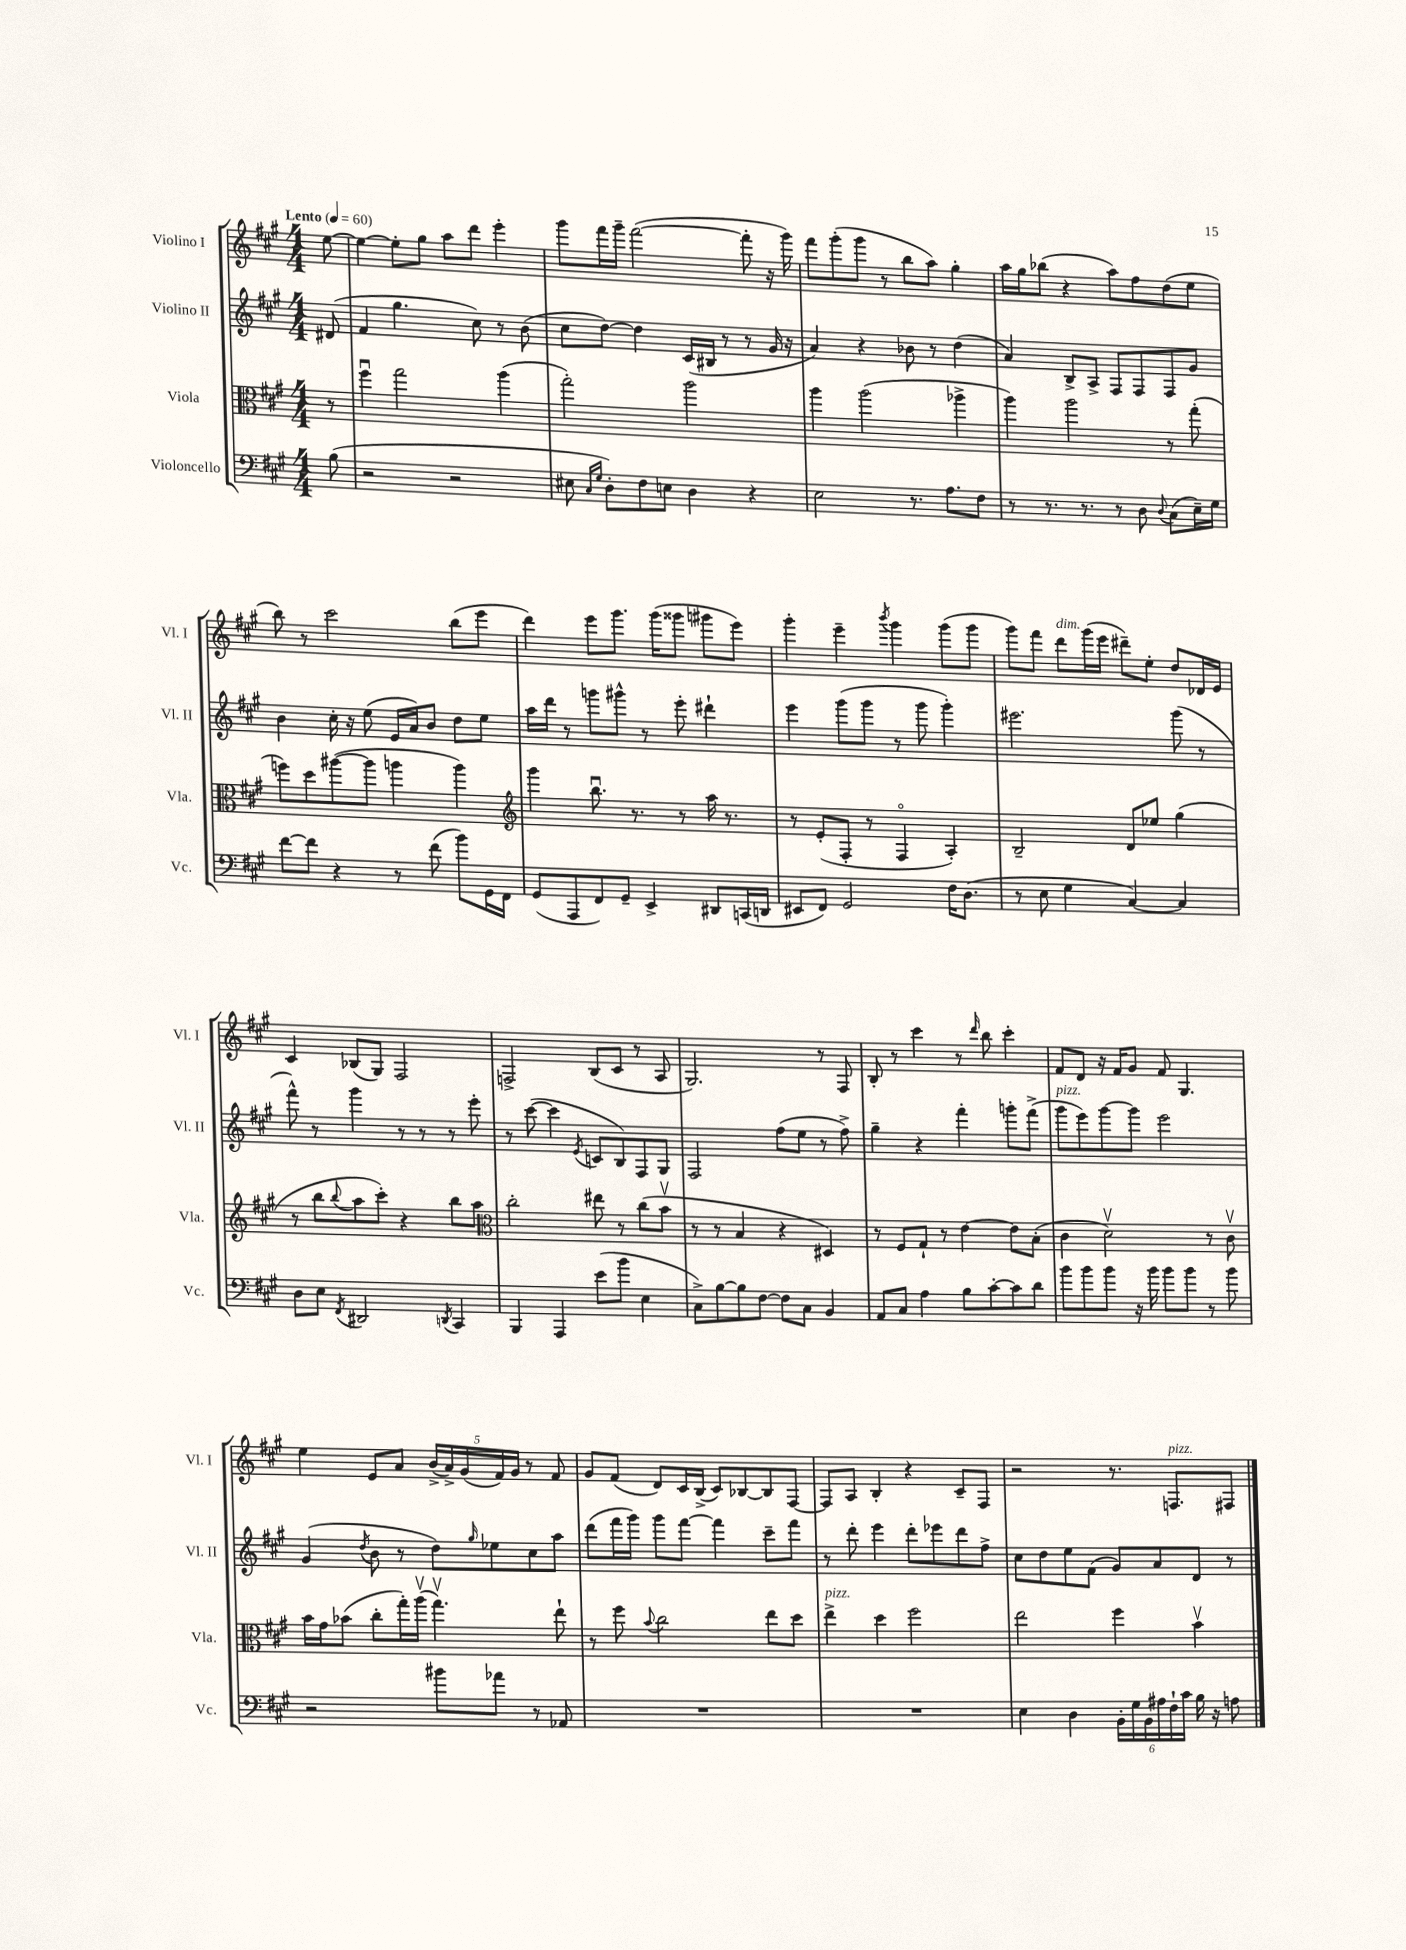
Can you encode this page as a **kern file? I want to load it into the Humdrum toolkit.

**kern	**kern	**kern	**kern
*staff4	*staff3	*staff2	*staff1
*clefF4	*clefC3	*clefG2	*clefG2
*k[f#c#g#]	*k[f#c#g#]	*k[f#c#g#]	*k[f#c#g#]
*M4/4	*M4/4	*M4/4	*M4/4
*MM60	*MM60	*MM60	*MM60
(8B	8r	(8d#	[8ee
=	=	=	=
2r	4ff#u	4f#	4ee_
.	2gg#	4.gg#	8ee']
.	.	.	8gg#
2r	.	.	8aa
.	.	8cc#)	8ddd
.	(4aa	8r	4eee'
.	.	(8b	.
=	=	=	=
8E#	2gg#')	8cc#	8ggg#
16qqC#	.	.	.
16qqG#	.	.	.
8D')	.	[8dd)	16fff#
.	.	.	16ggg#~
8F#	.	4dd]	([2fff#
8E	.	.	.
4D	2aa	(16c#	.
.	.	16B#	.
.	.	8r	.
4r	.	8r	8fff#']
.	.	16g#	16r
.	.	16r	16ggg#)
=	=	=	=
2E	4aa	4a)	8fff#
.	.	.	(8ggg#'
.	(2aa	4r	8ggg#
.	.	.	8r
8.r	.	8b-	8bb
.	.	8r	8aa)
8.A	.	.	.
.	4aa-^	(4dd	4gg#'
8F#	.	.	.
=	=	=	=
8r	4aa)	4a)	16aa
.	.	.	16gg#
8.r	.	.	(8bb-
.	2aa	8B^	4r
8.r	.	.	.
.	.	8A^	.
8r	.	8F#	8aa)
8D	.	8F#	8ff#
8qqD	.	.	.
(8C#	8r	8F#	(8dd
16E~)	(8gg#'	8g#	8ee
16G#	.	.	.
=	=	=	=
[8f#	8ff)	4b	8bb)
8f#]	8dd	.	8r
4r	([8aa#	16cc#'	2ccc#
.	.	16r	.
.	8aa#]	(8ee	.
8r	4aa	16e	.
.	.	16a)	.
(8f#	.	8b	.
8b)	4aa)	8dd	(8bb
16GG#	.	8ee	8eee
16FF#	.	.	.
=	=	=	=
*	*clefG2	*	*
(8GG#	4ggg#	16aa	4ddd)
.	.	16ddd	.
8AAA	.	8r	.
8FF#)	8.bbu	8ggg	8eee
8GG#~	.	8ggg#^^	8.ggg#
.	8.r	.	.
4EE^	.	8r	.
.	.	.	(16ggg#
.	8r	8eee'	8ggg##
8DD#	16aa	4ddd#`	8ggg#
.	8.r	.	.
(16CC	.	.	8eee)
16DD	.	.	.
=	=	=	=
8EE#	8r	4eee	4ggg#'
8FF#)	(8e'	.	.
2GG#	8F#'	(8ggg#	4eee~
.	8r	8ggg#	.
.	.	.	8qbbb
.	4F#o	8r	4ggg#
.	.	8ggg#	.
16F#	4A')	4ggg#')	(8ggg#
(8.D	.	.	.
.	.	.	8ggg#
=	=	=	=
8r	2B~	2.eee#	8ggg#)
8E	.	.	8fff#
4G#	.	.	8ddd
.	.	.	(16ggg#
.	.	.	16eee
[4C#)	8d	.	8ddd#~)
.	8ee-	.	8ee'
4C#]	(4gg#	(8ggg#	8dd
.	.	8r	16d-
.	.	.	16e
=	=	=	=
8D	8r	8fff#^^)	4c#
8E	8bb	8r	.
8qFF#	8qqbb	.	.
2DD#	8aa	4ggg#	(8B-
.	8ccc#')	.	8G#)
.	4r	8r	2F#
.	.	8r	.
8qDD	.	.	.
4CC#	8bb	8r	.
.	8aa	8eee'	.
=	=	=	=
*	*clefC3	*	*
4BBB	2cc#'	8r	2F^
.	.	([8ccc#	.
4AAA	.	4ccc#]	.
.	.	8qe	.
(8e	8ee#	8c	(8B
8b	8r	8B)	8c#
4E	(8cc#	8F#	8r
.	8bv	8G#	8A
=	=	=	=
8C#^)	8r	2F#	2.G#)
[8B	8r	.	.
8B]	4B	.	.
[8F#	.	.	.
8F#]	4r	(8ff#	.
8C#	.	8ee	.
4BB	4D#)	8r	8r
.	.	8ff#^)	8F#
=	=	=	=
8AA	8r	4gg#~	8B'
8C#	8F#	.	8r
4A	8G#`	4r	4ccc#
.	8r	.	.
8B	[4e	4fff#'	8r
.	.	.	16qqddd
[8c#'	.	.	8bb
8c#]	8e]	8ggg'	4ccc#'
8d	(8B'	(8fff#^	.
=	=	=	=
8b	4c#	8ggg#	8f#
8b	.	8eee)	8d
8b	2dv)	[8ggg#	16r
.	.	.	16f#
16r	.	8ggg#]	8g#
16b	.	.	.
8b	.	2eee	8f#
8b	.	.	4.G#
8r	8r	.	.
8b	8c#v	.	.
=	=	=	=
2r	16b	(4g#	4ee
.	16g#	.	.
.	(8b-	.	.
.	.	8qdd	.
.	8cc#'	8b	8e
.	16gg#')	8r	8a
.	(16aav	.	.
8b#	4.gg#v)	8dd)	(20b^
.	.	.	20a^)
.	.	.	(20g#
.	.	16qqgg#	.
8a-	.	8ee-	.
.	.	.	20f#)
.	.	.	20g#
8r	.	8cc#	8r
8AA-	8ee`	8aa	8f#
=	=	=	=
1r	8r	(8ddd	8g#
.	8ff#	16fff#	(8f#
.	.	16ggg#)	.
.	8qqb	.	.
.	2cc#	8ggg#	8d)
.	.	[8fff#	16c#
.	.	.	(16B^
.	.	4fff#]	8c#)
.	.	.	[8B-
.	8ee	8ccc#~	8B-]
.	8dd	8fff#	[8F#
=	=	=	=
1r	4ee^	8r	8F#]
.	.	8ddd'	8A
.	4dd	4eee	4B'
.	2ff#	8ddd'	4r
.	.	8eee-	.
.	.	8ddd	8c#~
.	.	8ff#^	8F#
=	=	=	=
4E	2ee	8cc#	2r
.	.	8dd	.
4D	.	8ee	.
.	.	(8f#	.
24BB'	4ff#	8g#)	8.r
24G#	.	.	.
24BB	.	.	.
24A#	.	8a	.
24F#`	.	.	.
.	.	.	8.F
24c#	.	.	.
16B	4bv	8d	.
16r	.	.	.
8A	.	8r	8F#
==	==	==	==
*-	*-	*-	*-
